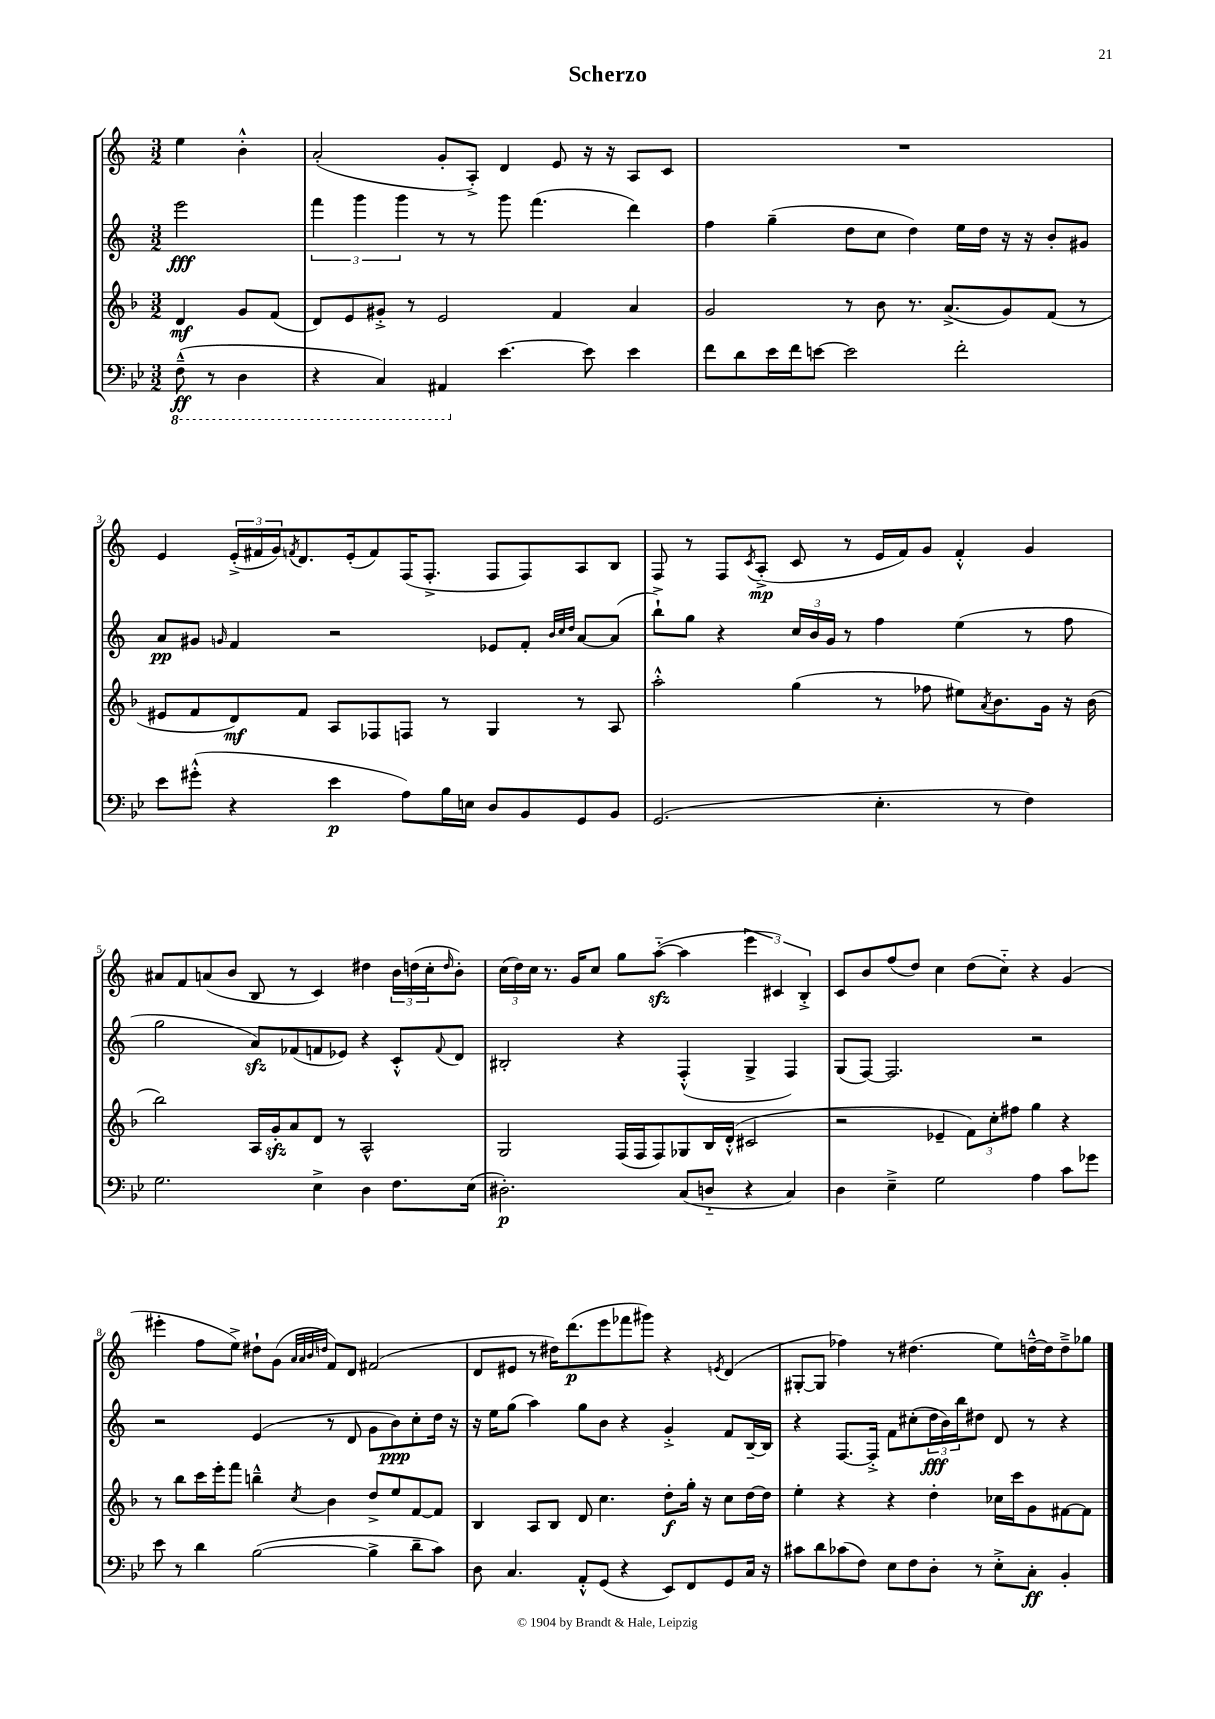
\header { title = "Scherzo" }
<<
\new StaffGroup <<
\new Staff = "s0" {
    \clef treble \key c \major \numericTimeSignature \time 3/2 \partial 2
    e''4 b'4-.-^ |
    a'2-.( g'8-. a8-.->) d'4 e'8 r16 r16 a8 c'8 |
    R1. |
    e'4 \tuplet 3/2 { e'16-.->( fis'16 g'16) } \acciaccatura { f'8 } d'8. e'16-.( f'8) f16( f8.-.-> f8 f8) a8 b8 |
    f8 r8 f8 \acciaccatura { c'8 } a8-.->\mp( c'8 r8 e'16 f'16) g'8 f'4-.-^ g'4 |
    ais'8 f'8 a'8( b'8 b8 r8 c'4) dis''4 \tuplet 3/2 { b'16 d''16( c''16-. } \grace { d''16 } b'8-.) |
    \tuplet 3/2 { c''16( d''16) c''16 } r8. g'16 c''8 g''8 a''8~-_\sfz( a''4 \tuplet 3/2 { e'''4 cis'4) b4-.-> } |
    c'8 b'8 f''8( d''8) c''4 d''8( c''8-_) r4 g'4( |
    eis'''4-. f''8 e''8->) dis''8-! g'8( \grace { a'32 a'32 b'32 d''32 } f'8) d'8 fis'2( |
    d'8 eis'8 r8 dis''16) d'''8.\p( e'''8 fes'''8 gis'''8) r4 \acciaccatura { e'8 } d'4( |
    gis8~-. gis8 fes''4) r8 dis''4.( e''8) d''16~---^ d''16 d''8---> ges''8 \bar "|." |
}
\new Staff = "s1" {
    \clef treble \key c \major \numericTimeSignature \time 3/2 \partial 2
    e'''2\fff |
    \tuplet 3/2 { f'''4 g'''4 g'''4 } r8 r8 g'''8 f'''4.( d'''4) |
    f''4 g''4--( d''8 c''8 d''4) e''16 d''16 r16 r16 b'8-. gis'8 |
    a'8\pp gis'8 \grace { g'16 } f'4 r2 ees'8 f'8-. \grace { b'32 c''32 d''32 } a'8~ a'8( |
    b''8-!->) g''8 r4 \tuplet 3/2 { c''16 b'16 g'16 } r8 f''4 e''4( r8 f''8 |
    g''2 a'8\sfz) fes'8( f'8 ees'8) r4 c'8-.-^ \appoggiatura { f'8 } d'8 |
    bis2-. r4 f4-.-^( g4-> f4) |
    g8( f8~) f2. r2 |
    r2 e'4( r8 d'8 g'8 b'8\ppp) c''8-. d''16 r16 |
    r16 e''16 g''8( a''4) g''8 b'8 r4 g'4-.-> f'8 b16~-- b16 |
    r4 f8.~ f16-.-> f'8 cis''8-.( \tuplet 3/2 { d''16\fff b'16) b''16 } dis''8 d'8 r8 r4 \bar "|." |
}
\new Staff = "s2" {
    \clef treble \key f \major \numericTimeSignature \time 3/2 \partial 2
    d'4\mf g'8 f'8( |
    d'8) e'8 gis'8-.-> r8 e'2 f'4 a'4 |
    g'2 r8 bes'8 r8. a'8.->( g'8) f'8( r8 |
    eis'8 f'8 d'8\mf) f'8 a8 fes8 f8 r8 g4 r8 a8 |
    a''2-.-^ g''4( r8 fes''8 eis''8) \acciaccatura { a'8 } bes'8. g'16 r16 bes'16( |
    bes''2) a16 g'16-.\sfz a'8 d'8 r8 a2-^ |
    g2 f16( f16 f8) ges8 bes16 d'16-.-^( cis'2 |
    r2 ees'4-- \tuplet 3/2 { f'8) c''8-. fis''8 } g''4 r4 |
    r8 bes''8 c'''16 e'''16-. f'''8 b''4---^ \acciaccatura { c''8 } bes'4 d''8-> e''8 f'8~ f'8 |
    bes4 a8 bes8 d'8 c''4. d''8-.\f g''16-. r16 c''8 d''16~ d''16 |
    e''4-. r4 r4 d''4-. ces''16 c'''16 g'8 fis'8~ fis'8 \bar "|." |
}
\new Staff = "s3" {
    \clef bass \key bes \major \numericTimeSignature \time 3/2 \partial 2
    \ottava #-1 f,8---^\ff( r8 d,4 |
    r4 c,4) ais,,4 \ottava #0 ees'4.~ ees'8 ees'4 |
    f'8 d'8 ees'16 f'16 e'8~ e'2 f'2-. |
    ees'8 gis'8-.-^( r4 ees'4\p a8) bes16 e16 d8 bes,8 g,8 bes,8 |
    g,2.( ees4.-. r8 f4) |
    g2. ees4-> d4 f8. ees16( |
    dis2.-.\p) c8( d8-_ r4 c4) |
    d4 ees4---> g2 a4 c'8 ges'8 |
    ees'8 r8 d'4 bes2~( bes4-> d'8-- c'8) |
    d8 c4. a,8-.-^ g,8( r4 ees,8) f,8 g,8 c16 r16 |
    cis'8 d'8 ces'8( f8) ees8 f8 d8-. r8 ees8-.-> c8-.\ff bes,4-. \bar "|." |
}
>>
>>
